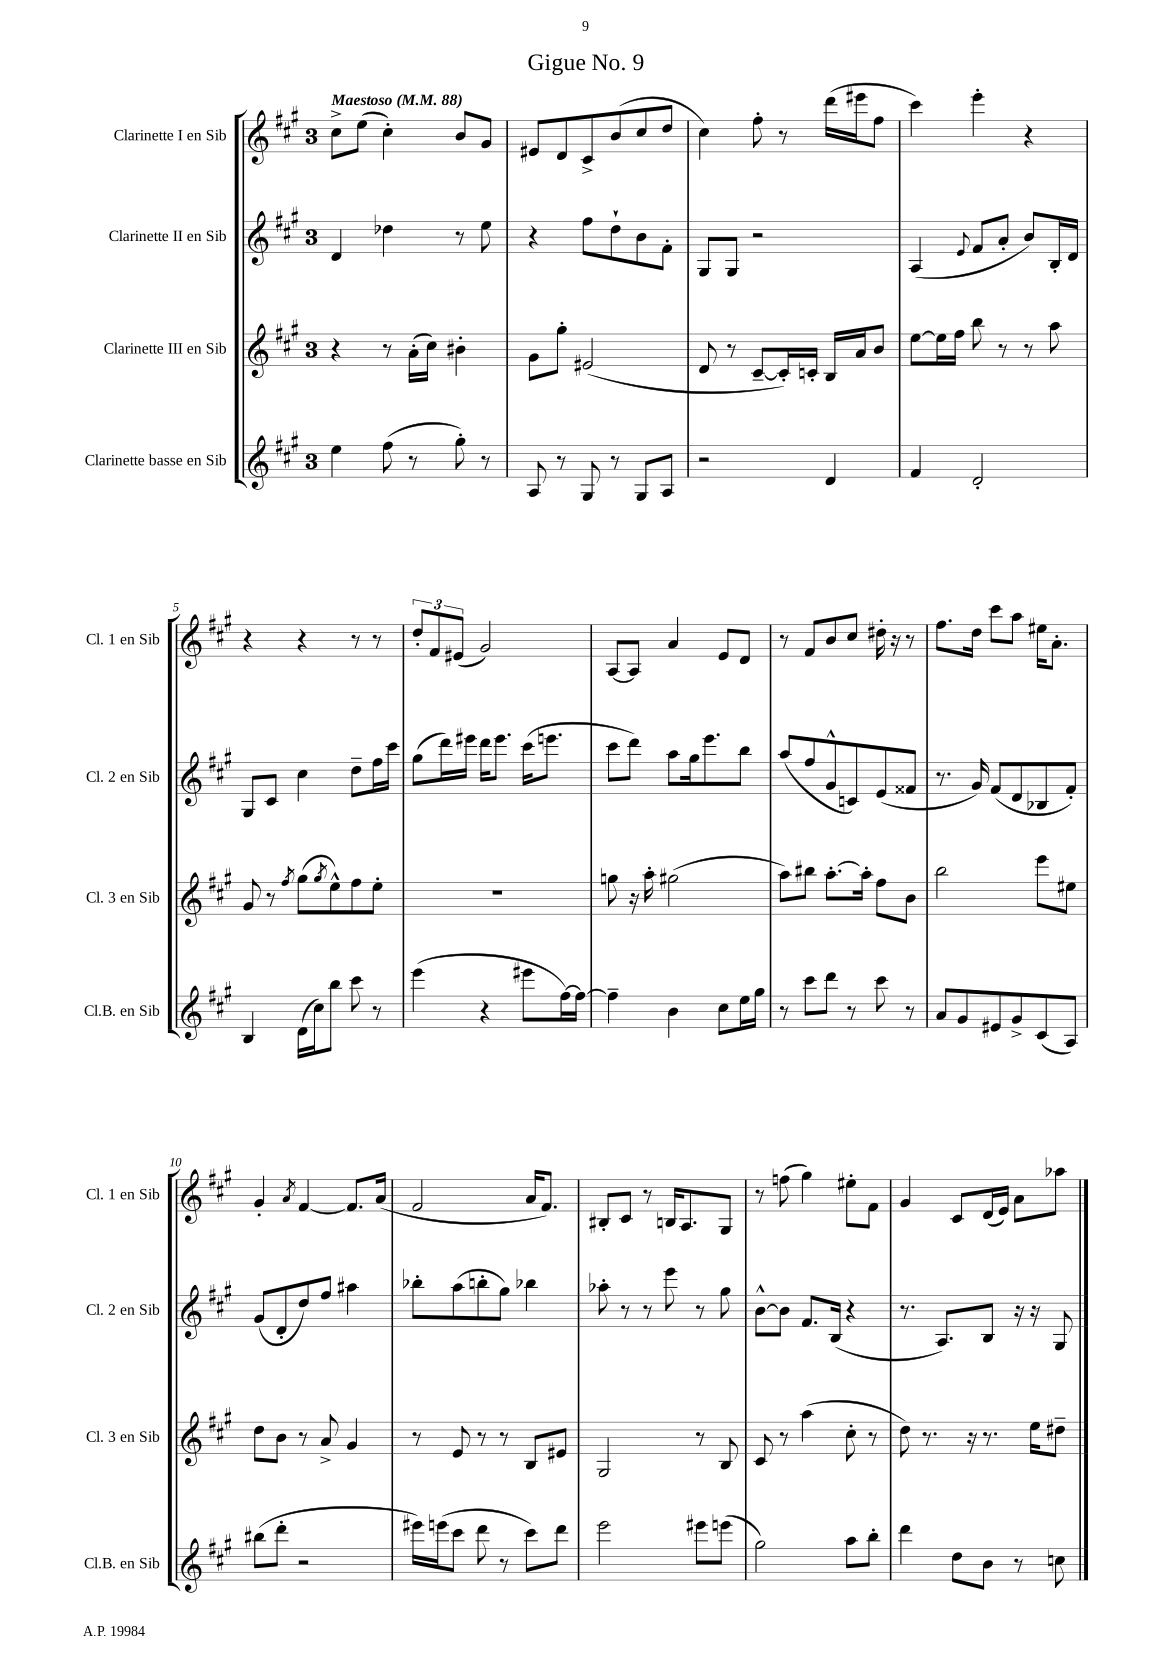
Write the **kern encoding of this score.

**kern	**kern	**kern	**kern
*staff4	*staff3	*staff2	*staff1
*clefG2	*clefG2	*clefG2	*clefG2
*k[f#c#g#]	*k[f#c#g#]	*k[f#c#g#]	*k[f#c#g#]
*M3/4	*M3/4	*M3/4	*M3/4
*MM88	*MM88	*MM88	*MM88
4ee	4r	4d	8cc#^
.	.	.	(8ee
(8ff#	8r	4dd-	4cc#')
8r	(16a'	.	.
.	16cc#)	.	.
8gg#')	4b#'	8r	8b
8r	.	8ee	8g#
=	=	=	=
8A	8g#	4r	8e#
8r	8gg#'	.	8d
8G#	(2e#	8ff#	8c#^
8r	.	8dd`	(8b
8G#	.	8b	8cc#
8A	.	8f#'	8dd
=	=	=	=
2r	8d	8G#	4cc#)
.	8r	8G#	.
.	[8c#~	2r	8ff#'
.	16c#'])	.	8r
.	16c'	.	.
4d	16B	.	(16ddd
.	16a	.	16eee#
.	8b	.	8ff#
=	=	=	=
4f#	[8ee	(4A	4ccc#)
.	16ee]	.	.
.	16ff#	.	.
.	.	8qqe	.
2d'	8bb	8f#	4eee'
.	8r	8a'	.
.	8r	8b)	4r
.	8aa	16B'	.
.	.	16d	.
=	=	=	=
4B	8g#	8G#	4r
.	8r	8c#	.
.	8qff#	.	.
(16d	(8gg#	4cc#	4r
16cc#)	.	.	.
.	8qgg#	.	.
8bb	8ee^^)	.	.
8ccc#	8ff#	8dd~	8r
8r	8ee'	16ff#	8r
.	.	16ccc#	.
=	=	=	=
(4eee	2.r	(8gg#	12dd'
.	.	.	12f#
.	.	16ddd)	.
.	.	.	(12e#
.	.	16eee#	.
4r	.	16ddd	2g#)
.	.	8.eee#	.
8eee#	.	(16ccc#	.
.	.	8.eee	.
[16ff#)	.	.	.
16ff#_	.	.	.
=	=	=	=
4ff#~]	8gg	8ccc#	[8A
.	16r	8ddd)	8A]
.	16aa'	.	.
4b	(2gg#	8aa	4a
.	.	16gg#	.
.	.	8.eee	.
8cc#	.	.	8e
16ee	.	8bb	8d
16gg#	.	.	.
=	=	=	=
8r	8aa)	(8aa	8r
8ccc#	8bb#	8ff#	8f#
8ddd	[8.aa'	8g#^^	8b
8r	.	8c)	8cc#
.	16aa']	.	.
8ccc#	8ff#	(8e	16dd#'
.	.	.	16r
8r	8b	8f##	8r
=	=	=	=
8a	2bb	8.r	8.ff#
8g#	.	.	.
.	.	16g#)	16dd
8e#	.	(8f#	8ccc#
8g#^	.	8d	8aa
(8c#	8eee	8B-	16ee#
.	.	.	8.a'
8A)	8ee#	8f#')	.
=	=	=	=
(8bb#	8dd	(8g#	4g#'
8ddd'	8b	8d'	.
.	.	.	8qa
2r	8r	8dd)	[4f#
.	8a^	8ff#	.
.	4g#	4aa#	8.f#]
.	.	.	(16a
=	=	=	=
16eee#)	8r	8bb-'	2f#
(16eee	.	.	.
8ccc#	8e	(8aa	.
8ddd	8r	8bb'	.
8r	8r	8gg#)	.
8ccc#)	8B	4bb-	16a
.	.	.	8.f#)
8ddd	8e#	.	.
=	=	=	=
2eee	2G#	8aa-'	8B#'
.	.	8r	8c#
.	.	8r	8r
.	.	8eee	16B
.	.	.	8.A
8eee#	8r	8r	.
(8eee	8B	8gg#	8G#
=	=	=	=
2gg#)	8c#	[8b^^	8r
.	8r	8b]	(8ff
.	(4aa	8.f#	4gg#)
.	.	(16B	.
8aa	8cc#'	4r	8ee#'
8bb'	8r	.	8f#
=	=	=	=
4ddd	8dd)	8.r	4g#
.	8.r	.	.
.	.	8.A)	.
8dd	.	.	8c#
.	16r	.	.
8b	8.r	8B	(16d
.	.	.	16e)
8r	.	16r	8a
.	16ee	16r	.
8cc	8dd#~	8G#	8aa-
==	==	==	==
*-	*-	*-	*-
